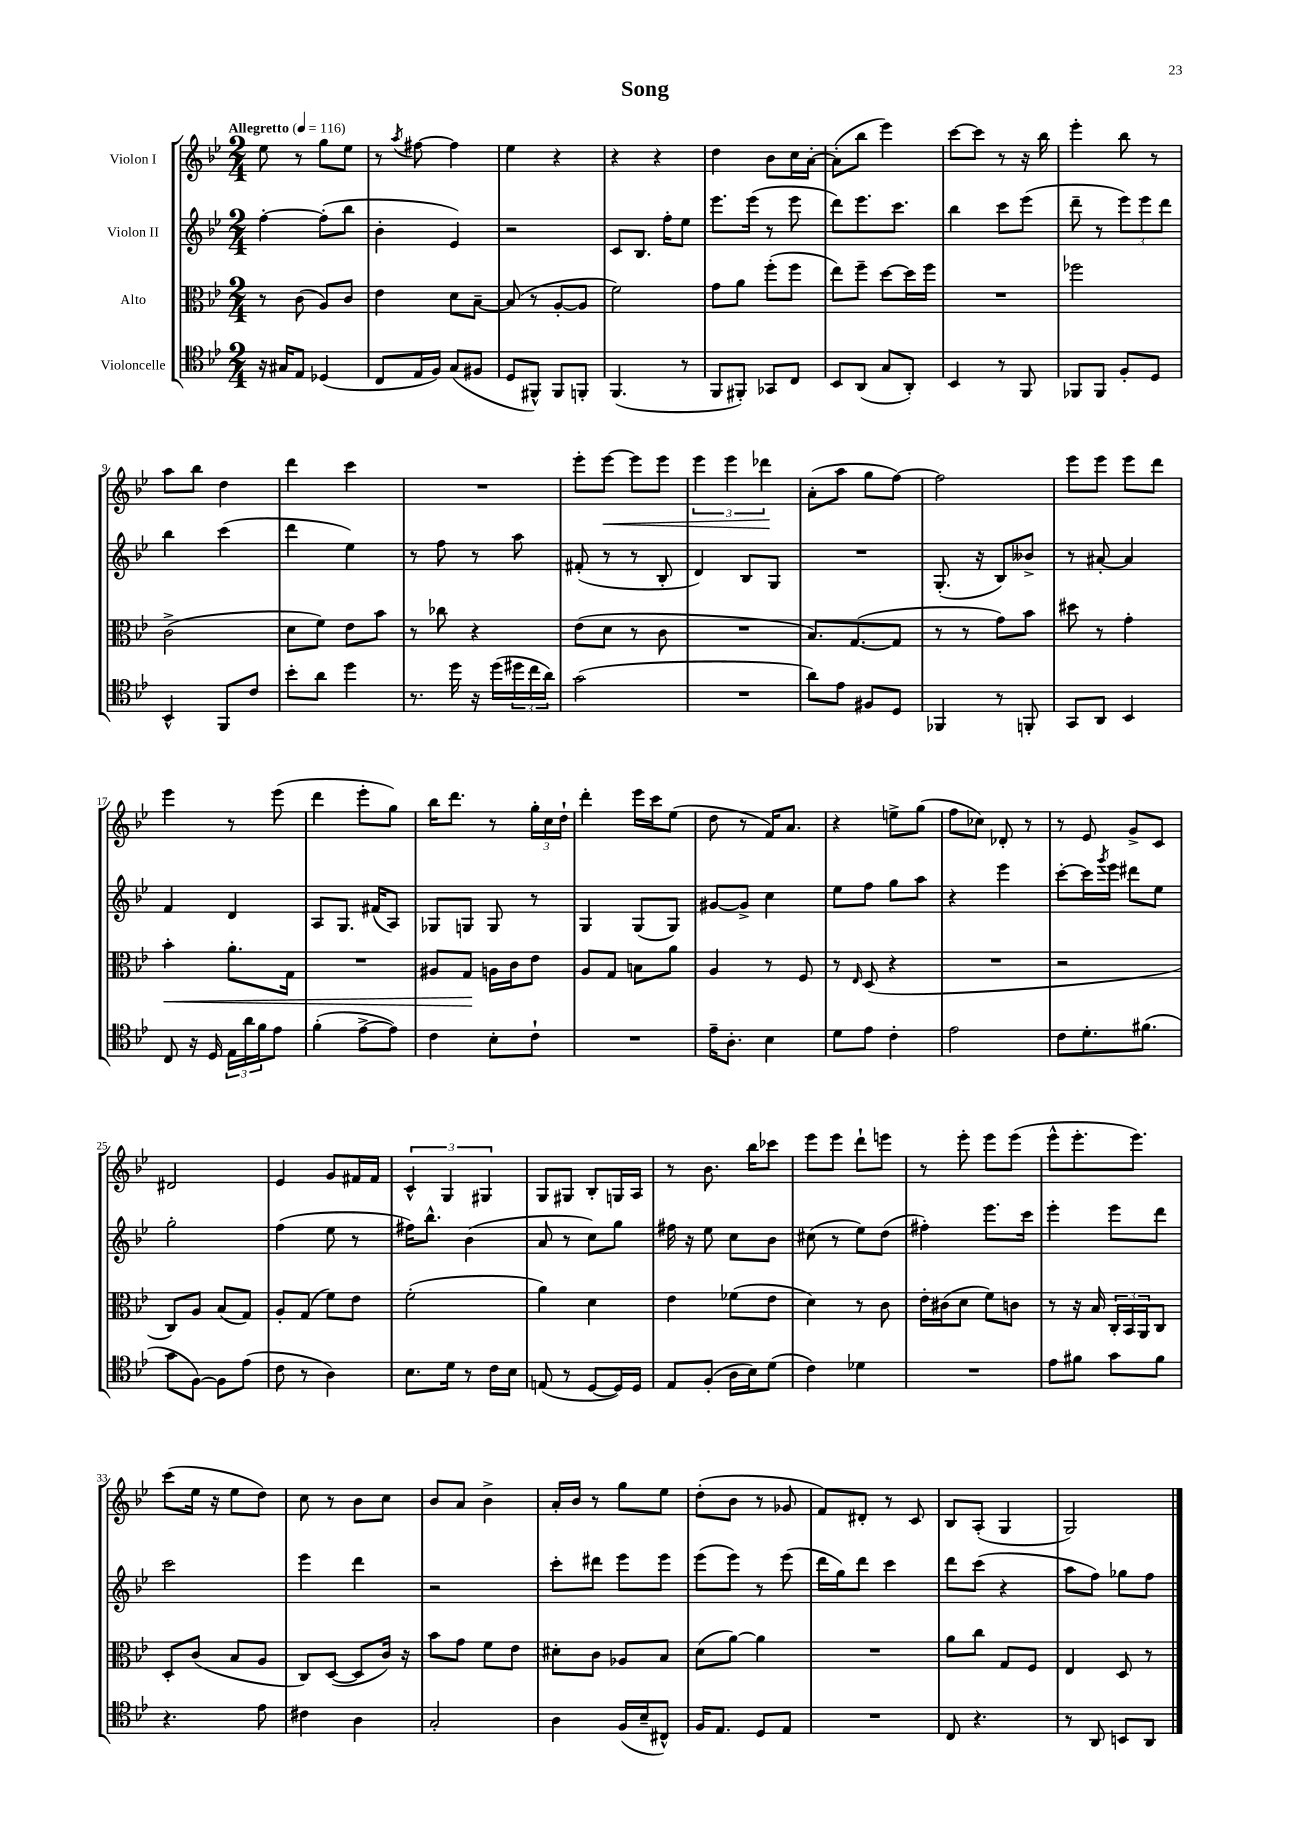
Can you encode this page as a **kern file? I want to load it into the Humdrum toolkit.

**kern	**kern	**kern	**kern
*staff4	*staff3	*staff2	*staff1
*clefC4	*clefC3	*clefG2	*clefG2
*k[b-e-]	*k[b-e-]	*k[b-e-]	*k[b-e-]
*M2/4	*M2/4	*M2/4	*M2/4
*MM116	*MM116	*MM116	*MM116
16r	8r	[4ff'	8ee-
16G#	.	.	.
8E-	(8c	.	8r
(4D-	8A)	(8ff']	8gg
.	8c	8bb-	8ee-
=	=	=	=
8C	4e-	4b-'	8r
.	.	.	8qaa
16E-	.	.	[8ff#
16F)	.	.	.
(8G	8d	4e-)	4ff#]
8F#	[8B-~	.	.
=	=	=	=
8D	(8B-]	2r	4ee-
8FF#^^)	8r	.	.
8FF#	[8A'	.	4r
8FF'	8A]	.	.
=	=	=	=
(4.FF	2f)	8c	4r
.	.	8.B-	.
.	.	.	4r
.	.	16ff'	.
8r	.	8ee-	.
=	=	=	=
8FF	8g	8.eee-	4dd
8FF#')	8a	.	.
.	.	(16eee-	.
8GG-	(8ff'	8r	8b-
8C	8ff	8eee-	16cc
.	.	.	[16a'
=	=	=	=
8BB-	8ee-)	8ddd)	(8a']
(8AA	8ff~	8.eee-	8bb-
8G	[8dd	.	4eee-)
.	.	8.ccc	.
8AA')	16dd]	.	.
.	16ff	.	.
=	=	=	=
4BB-	2r	4bb-	[8ccc
.	.	.	8ccc]
8r	.	8ccc	8r
8FF	.	(8eee-	16r
.	.	.	16bb-
=	=	=	=
8FF-	2ff-	8ddd~	4eee-'
8FF-	.	8r	.
8F'	.	12eee-)	8bb-
.	.	12eee-	.
8D	.	.	8r
.	.	12ddd	.
=	=	=	=
4BB-^^	(2c^	4bb-	8aa
.	.	.	8bb-
8FF	.	(4ccc	4dd
8c	.	.	.
=	=	=	=
8b-'	8d	4ddd	4ddd
8a	8f)	.	.
4dd	8e-	4ee-)	4ccc
.	8b-	.	.
=	=	=	=
8.r	8r	8r	2r
.	8cc-	8ff	.
16dd	.	.	.
16r	4r	8r	.
(16dd	.	.	.
24dd#	.	8aa	.
24cc	.	.	.
24a)	.	.	.
=	=	=	=
(2g	(8e-	(8f#'	8eee-'
.	8d	8r	[8eee-
.	8r	8r	8eee-]
.	8c	8B-'	8eee-
=	=	=	=
2r	2r	4d)	6eee-
.	.	.	6eee-
.	.	8B-	.
.	.	.	6ddd-
.	.	8G	.
=	=	=	=
8a)	8.B-)	2r	(8a'
8e-	.	.	8aa
.	([8.G	.	.
8F#	.	.	8gg
8D	8G]	.	[8ff)
=	=	=	=
4FF-	8r	(8.G'	2ff]
.	8r	.	.
.	.	16r	.
8r	8g)	8B-)	.
8FF'	8b-	8b--^	.
=	=	=	=
8GG	8dd#	8r	8eee-
8AA	8r	[8a#'	8eee-
4BB-	4g'	4a#]	8eee-
.	.	.	8ddd
=	=	=	=
8C	4b-'	4f	4eee-
16r	.	.	.
16D	.	.	.
24E-	8.a'	4d	8r
24a	.	.	.
24f	.	.	.
8e-	.	.	(8eee-
.	16G	.	.
=	=	=	=
(4f'	2r	8A	4ddd
.	.	8.G	.
[8e-^	.	.	8eee-'
.	.	(16f#	.
8e-])	.	8A)	8gg)
=	=	=	=
4c	8A#	8G-	16bb-
.	.	.	8.ddd
.	8G	8G	.
8B-'	16A	8G	8r
.	16c	.	.
8c`	8e-	8r	24gg'
.	.	.	24cc
.	.	.	24dd`
=	=	=	=
2r	8A	4G	4ddd'
.	8G	.	.
.	8B	(8G	16eee-
.	.	.	16ccc
.	8a	8G)	(8ee-
=	=	=	=
16e-~	4A	[8g#	8dd
8.A'	.	.	.
.	.	8g#^]	8r
4B-	8r	4cc	16f)
.	.	.	8.a
.	8F	.	.
=	=	=	=
8d	8r	8ee-	4r
.	16qqE-	.	.
8e-	(8D	8ff	.
4c'	4r	8gg	8ee^
.	.	8aa	(8gg
=	=	=	=
2e-	2r	4r	8ff
.	.	.	8cc-)
.	.	4eee-	8d-'
.	.	.	8r
=	=	=	=
8c	2r	[8ccc'	8r
8.d'	.	16ccc]	8e-
.	.	8qggg	.
.	.	16eee-	.
.	.	8ddd#	8g^
(8.f#	.	.	.
.	.	8ee-	8c
=	=	=	=
8g	8C)	2gg'	2d#
[8F)	8A	.	.
8F]	(8B-	.	.
(8e-	8G)	.	.
=	=	=	=
8c	8A'	(4ff	4e-
8r	(8G	.	.
4A)	8f)	8ee-	8g
.	8e-	8r	16f#
.	.	.	16f#
=	=	=	=
8.B-	(2f'	16ff#)	6c^^
.	.	8.bb-^^	.
.	.	.	6G
16d	.	.	.
8r	.	(4b-	.
.	.	.	6G#
16c	.	.	.
16B-	.	.	.
=	=	=	=
(8E	4a)	8a	8G
8r	.	8r	8G#
[8D	4d	8cc)	8B-'
16D])	.	8gg	16G
16D	.	.	16A
=	=	=	=
8E-	4e-	16ff#	8r
.	.	16r	.
(8F'	.	8ee-	8.b-
16A	(8f-	8cc	.
16B-)	.	.	16bb-
(8d	8e-	8b-	8ccc-
=	=	=	=
4c)	4d)	(8cc#	8eee-
.	.	8r	8eee-
4d-	8r	8ee-)	8ddd`
.	8c	(8dd	8eee
=	=	=	=
2r	16e-'	4ff#')	8r
.	(16c#	.	.
.	8d	.	8eee-'
.	8f)	8.eee-	8eee-
.	8c	.	(8eee-
.	.	16ccc	.
=	=	=	=
8e-	8r	4eee-'	8eee-^^
8f#	16r	.	8.eee-'
.	16B-	.	.
8g	24C'	8eee-	.
.	24BB-	.	.
.	.	.	8.eee-)
.	24AA	.	.
8f#	8C	8ddd	.
=	=	=	=
4.r	8D'	2ccc	(8ccc
.	(8c	.	16ee-
.	.	.	16r
.	8B-	.	8ee-
8e-	8A	.	8dd)
=	=	=	=
4c#	8C)	4eee-	8cc
.	([8D	.	8r
4A	8D]	4ddd	8b-
.	16c)	.	8cc
.	16r	.	.
=	=	=	=
2G'	8b-	2r	8b-
.	8g	.	8a
.	8f	.	4b-^
.	8e-	.	.
=	=	=	=
4A	8d#'	8ccc'	16a'
.	.	.	16b-
.	8c	8ddd#	8r
(16F	8A-	8eee-	8gg
16B-~	.	.	.
8C#^^)	8B-	8eee-	8ee-
=	=	=	=
16F	(8d	(8eee-	(8dd'
8.E-	.	.	.
.	[8a)	8eee-)	8b-
8D	4a]	8r	8r
8E-	.	(8eee-	8g-
=	=	=	=
2r	2r	16ddd	8f)
.	.	16gg)	.
.	.	8ddd	8d#'
.	.	4ccc	8r
.	.	.	8c
=	=	=	=
8C	8a	8ddd	8B-
4.r	8cc	(8ccc	(8A'
.	8G	4r	4G
.	8F	.	.
=	=	=	=
8r	4E-	8aa	2G)
8AA	.	8ff)	.
8BB	8D	8gg-	.
8AA	8r	8ff	.
==	==	==	==
*-	*-	*-	*-
